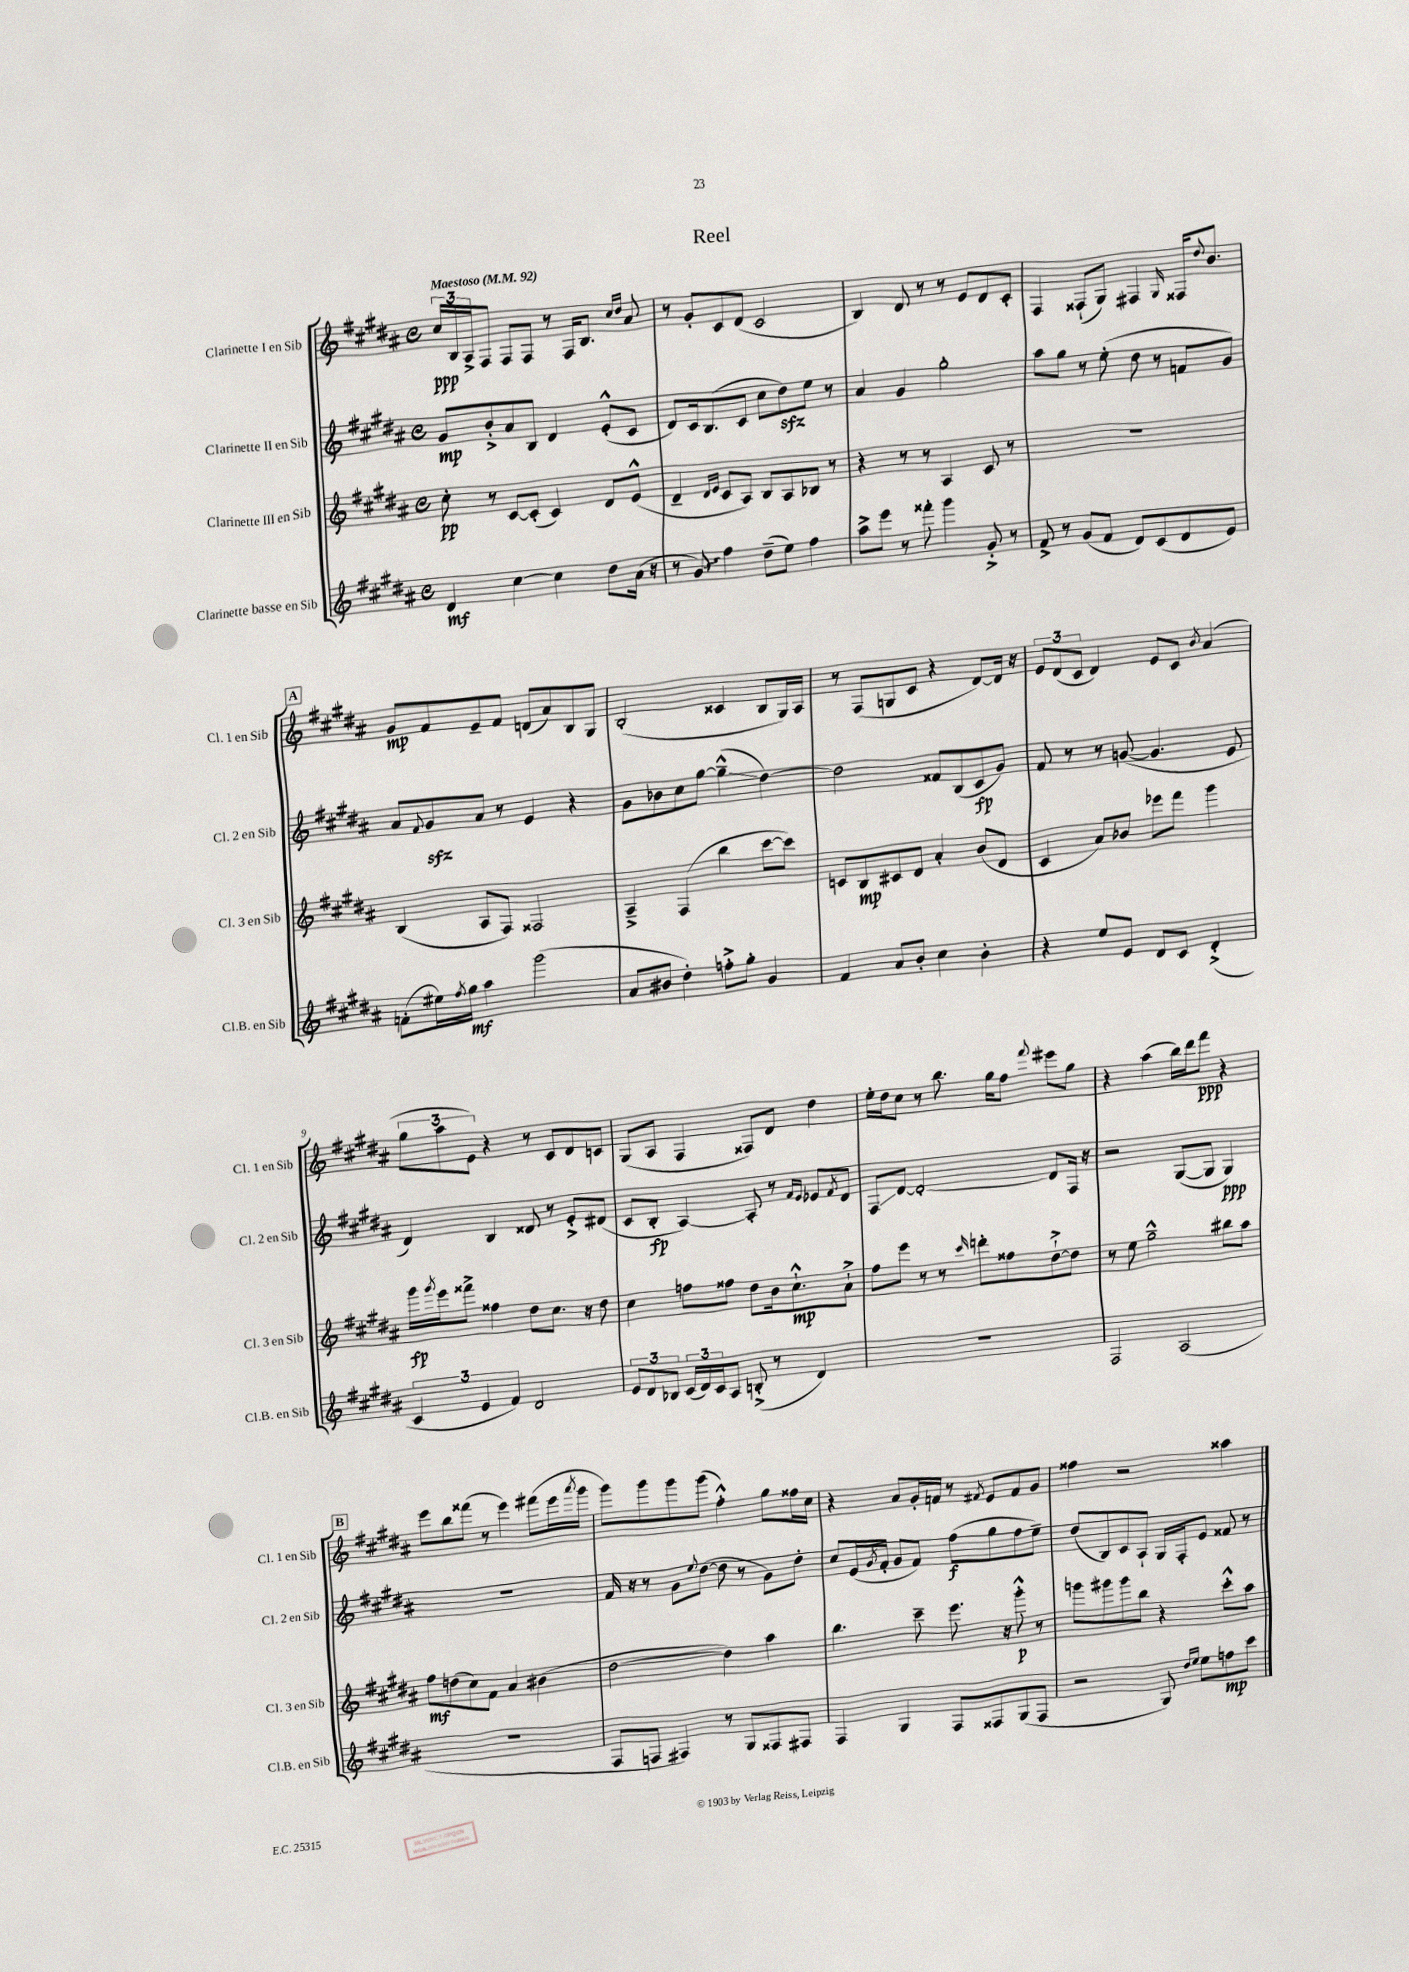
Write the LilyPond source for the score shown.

\header { title = "Reel" }
<<
\new StaffGroup <<
\new Staff = "s0" \with { instrumentName = "Clarinette I en Sib" shortInstrumentName = "Cl. 1 en Sib" } {
    \clef treble \key b \major \defaultTimeSignature \time 4/4 \tempo "Maestoso" 4 = 92
    \tuplet 3/2 { cis''16\ppp b16 ais16-> } fis8 fis8 fis8 r8 fis16 b8. \grace { cis''16 dis''16 } ais'8 |
    r8 gis'8-. cis'8 dis'8( cis'2 |
    b4) dis'8 r8 r8 e'8 dis'8 cis'8-. |
    fis4 fisis8-!( gis8) fis4 \grace { gis16 } fisis16 \appoggiatura { dis''8 } b'8. |
    \mark \markup { \box "A" } gis'8\mp fis'8 e'8-- fis'8 d'8( ais'8) b8 gis8 |
    b2-.( cisis'4 b8 gis16) ais16 |
    r8 fis8( g8 cis'8 r4 dis'8~) dis'16 r16 |
    \tuplet 3/2 { e'8 dis'8( cis'8 } dis'4) e'8 cis'8 \acciaccatura { b'8 } ais'4( |
    \tuplet 3/2 { gis''8 ais''8 e'8) } r4 r8 cis'8 dis'8 c'8 |
    gis8( ais8 fis4 fisis8) dis'8 dis''4 |
    e''16-. dis''16 cis''8 r8 b''8. gis''16 fis''8 \appoggiatura { fis'''8 } eis'''8 gis''8 |
    r4 ais''4( b''16) dis'''16 fis'''8\ppp r4 |
    \mark \markup { \box "B" } e'''8 b''8 fisis'''8( r8 e'''4) fis'''8( e'''16 \acciaccatura { ais'''8 } gis'''16 |
    gis'''8) gis'''8 gis'''8 gis'''8( fis''4-.-^) gis''8 fisis''16 cis''16 |
    r4 ais'8 gis'16-. f'16 r8 \acciaccatura { fis'8 } e'8 fis'8 gis'8 |
    fisis''4 r2 aisis''4 \bar "|." |
}
\new Staff = "s1" \with { instrumentName = "Clarinette II en Sib" shortInstrumentName = "Cl. 2 en Sib" } {
    \clef treble \key b \major \defaultTimeSignature \time 4/4
    gis'8\mp b'8-.-> ais'8 b8 dis'4 e'8-.-^( cis'8 |
    dis'8) cis'16 b8.( cis'8 cis''8 dis''8\sfz) e''8 r8 |
    ais'4 gis'4 gis''2-. |
    ais''8 gis''8 r8 e''8-.( dis''8 r8 f'8 gis'8) |
    \mark \markup { \box "A" } ais'8 \appoggiatura { fis'8 } gis'8\sfz ais'8 r8 e'4 r4 |
    gis'8 bes'8 cis''8 gis''8~ gis''4---^\glissando( dis''4~) |
    dis''2 fisis'8 b8( cis'8\fp gis'8) |
    fis'8 r8 r8 g'8~( g'4. e'8 |
    dis'4) b4 disis'8 r8 e'8-.-> dis'8( |
    cis'8 b8-.\fp ais4~) ais8-. r8 \grace { fis'16 e'16 } ees'8 \acciaccatura { fis'8 } dis'8 |
    fis8\glissando dis'8~ dis'2~-. dis'8 fis16 r16 |
    r2 gis8~( gis8 gis4\ppp) |
    \mark \markup { \box "B" } R1 |
    fis'16 r16 r8 gis'8 \appoggiatura { e''8 } dis''8~( dis''8 r8 gis'8) dis''8-. |
    cis''8 e'16( \acciaccatura { gis'8 } fis'16-. gis'8 fis'8) fis''8\f( gis''8 fis''8 e''8--) |
    dis''8( b8) cis'8 ais8-! gis16 fis16-. e'8 fisis'8 r8 \bar "|." |
}
\new Staff = "s2" \with { instrumentName = "Clarinette III en Sib" shortInstrumentName = "Cl. 3 en Sib" } {
    \clef treble \key b \major \defaultTimeSignature \time 4/4
    cis''8-.\pp r8 cis'8~ cis'8-.( cis'4) dis'8 e'8-^( |
    dis'4-- \grace { dis'16 e'16 } cis'8 ais8) b8 ais8 bes8 r8 |
    r4 r8 r8 ais4 cis'8 r8 |
    R1 |
    \mark \markup { \box "A" } b4( ais8 fis8) fisis2 |
    ais4---> fis4( b''4 cis'''8~ cis'''8) |
    c'8 b8\mp cis'8 dis'8 ais'4-. b'8( dis'8 |
    cis'4 ais'8) bes'8 ees'''8 fis'''8 gis'''4 |
    gis'''16\fp \acciaccatura { gis'''8 } e'''16 fisis'''8-> fisis''4 dis''8 cis''8. r16 dis''8 |
    cis''4 f''8 fisis''8 dis''8 b'16 cis''8.-!-^\mp ais'8-!-> |
    fis''8 e'''8 r8 r8 \grace { cis'''16 } d'''8-. fisis''8 dis''8~-!-> dis''8 |
    r8 e''8 gis''2---^ bis''8 ais''8 |
    \mark \markup { \box "B" } fis''8\mf d''8( cis''8) fis'8 ais'4 bis'4( |
    dis''2~ dis''4) ais''4 |
    b''4. cis'''8-- e'''8. r16 gis'''8-.-^\p r8 |
    g'''8 gis'''8 gis'''8 b''8 r4 cis'''8-.-^ ais''8 \bar "|." |
}
\new Staff = "s3" \with { instrumentName = "Clarinette basse en Sib" shortInstrumentName = "Cl.B. en Sib" } {
    \clef treble \key b \major \defaultTimeSignature \time 4/4
    dis'4\mf cis''4~ cis''4 dis''8 ais'16( r16 |
    r8 \once \override Glissando.style = #'zigzag gis'8\glissando) fis''4 dis''8--( e''8) fis''4 |
    ais''8-> e'''8 r8 fisis'''8-. gis'''4 gis'8-.-> r8 |
    fis'8-> r8 gis'8( fis'8 dis'8) cis'8( dis'8 e'8) |
    \mark \markup { \box "A" } f'8-.( eis''16) \acciaccatura { fis''8 } gis''16\mf ais''4 gis'''2( |
    ais'8 bis'8 dis''4-.) f''8-.-> gis''8-. gis'4 |
    fis'4 ais'8 b'8-. cis''4 b'4-. |
    r4 e''8 e'8 dis'8 cis'8 dis'4-.->( |
    \tuplet 3/2 { cis'4 e'4 fis'4) } dis'2 |
    \tuplet 3/2 { e'8 dis'8 bes8 } \tuplet 3/2 { cis'16( dis'16) cis'16 } ais8 b8-.->( r8 dis'4) |
    R1 |
    fis2 ais2( |
    \mark \markup { \box "B" } R1 |
    fis8 f8 fis4) r8 gis8 fisis8 fis8 |
    fis4 gis4 fis8 fisis8 gis8( fisis8 |
    r2 gis8) \grace { dis''16 e''16 } e''8 f''8\mp cis'''8 \bar "|." |
}
>>
>>
